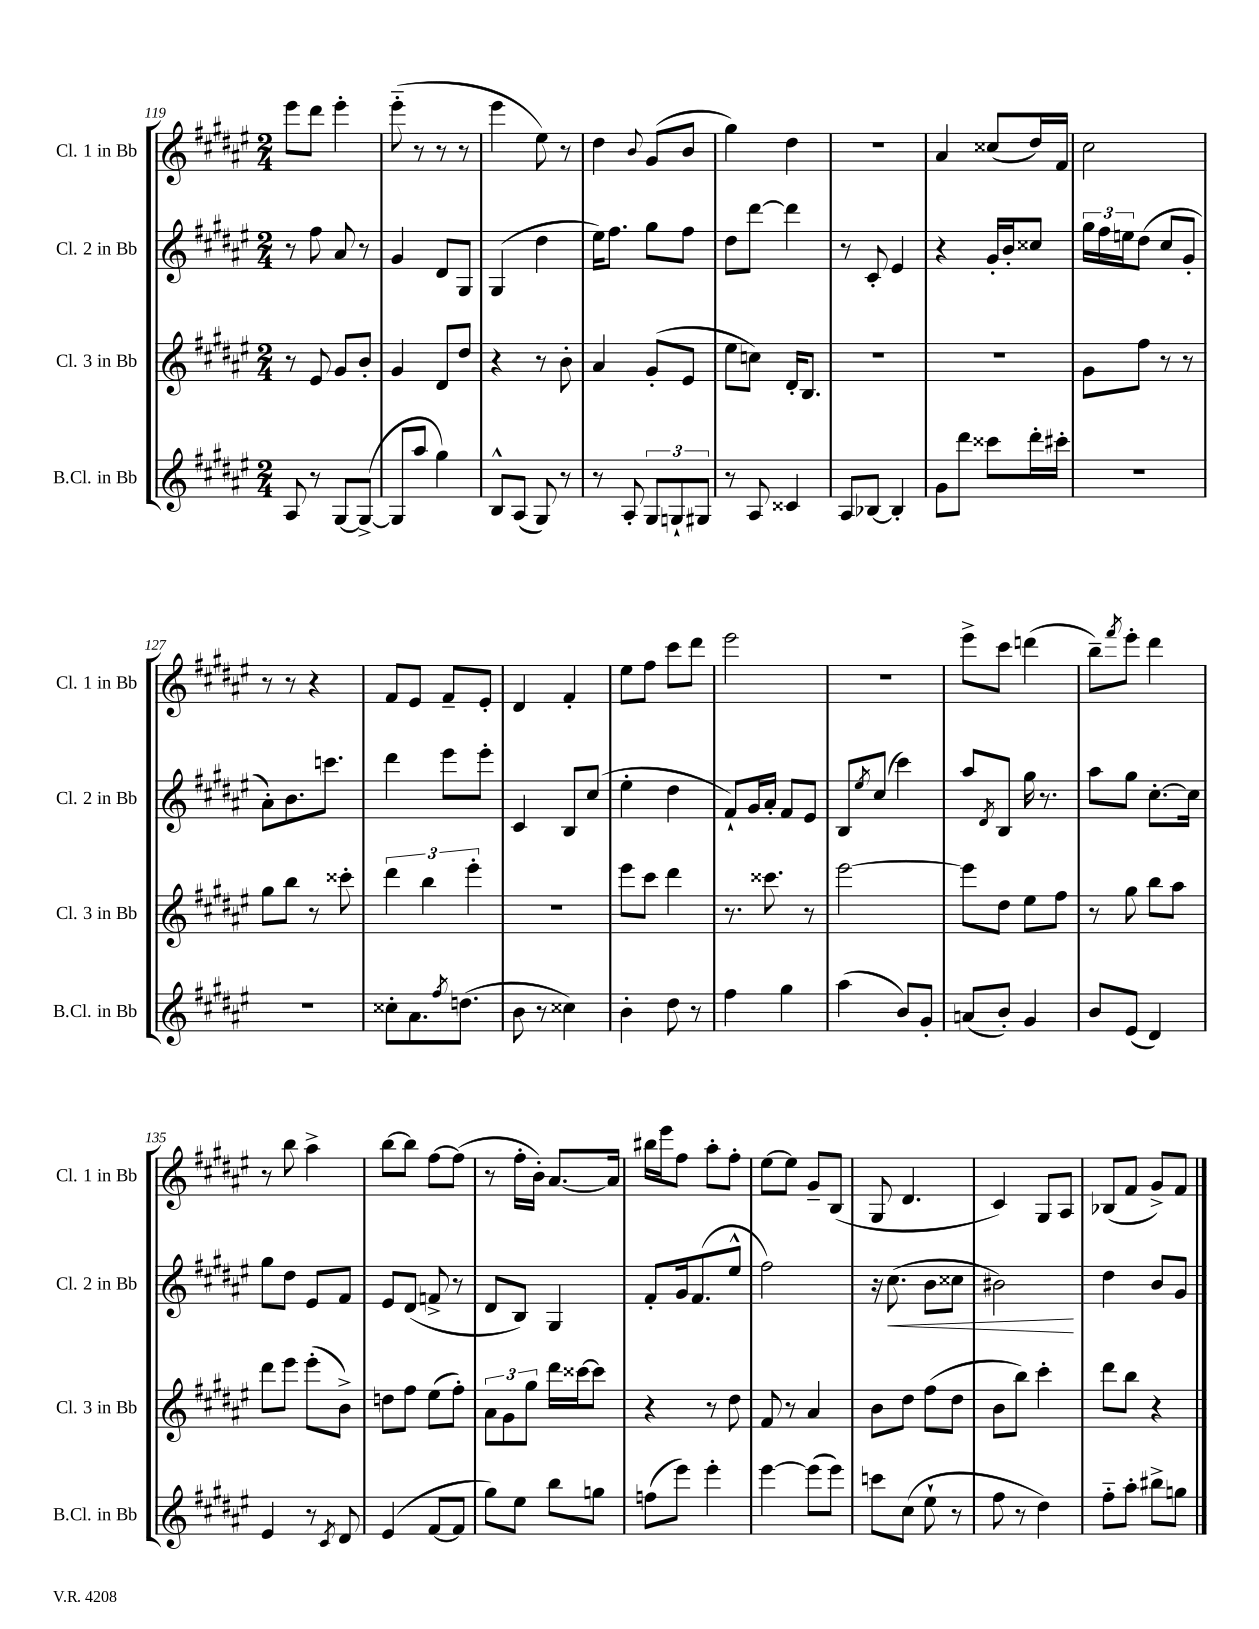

**kern	**kern	**kern	**kern
*staff4	*staff3	*staff2	*staff1
*clefG2	*clefG2	*clefG2	*clefG2
*k[f#c#g#d#a#e#]	*k[f#c#g#d#a#e#]	*k[f#c#g#d#a#e#]	*k[f#c#g#d#a#e#]
*M2/4	*M2/4	*M2/4	*M2/4
8A#	8r	8r	8eee#
8r	8e#	8ff#	8ddd#
[8G#	8g#	8a#	4eee#'
(8G#^_	8b'	8r	.
=	=	=	=
8G#]	4g#	4g#	(8eee#'~
8aa#	.	.	8r
4gg#)	8d#	8d#	8r
.	8dd#	8G#	8r
=	=	=	=
8B^^	4r	(4G#	4eee#
(8A#	.	.	.
8G#)	8r	4dd#	8ee#)
8r	8b'	.	8r
=	=	=	=
8r	4a#	16ee#)	4dd#
.	.	8.ff#	.
8A#'	.	.	.
.	.	.	8qqb
12G#	(8g#'	8gg#	(8g#
12G`	.	.	.
.	8e#	8ff#	8b
12G#	.	.	.
=	=	=	=
8r	8ee#	8dd#	4gg#)
8A#	8cc)	[8ddd#	.
4c##	16d#'	4ddd#]	4dd#
.	8.B	.	.
=	=	=	=
8A#	2r	8r	2r
[8B-	.	8c#'	.
4B-']	.	4e#	.
=	=	=	=
8g#	2r	4r	4a#
8ddd#	.	.	.
8ccc##	.	16g#'	(8cc##
.	.	16b'	.
16ddd#'	.	8cc##	16dd#)
16ccc#'	.	.	16f#
=	=	=	=
2r	8g#	24gg#	2cc#
.	.	24ff#	.
.	.	24ee	.
.	8ff#	(8dd#	.
.	8r	8cc#	.
.	8r	8g#'	.
=	=	=	=
2r	8gg#	8a#')	8r
.	8bb	8.b	8r
.	8r	.	4r
.	.	8.ccc	.
.	8ccc##'	.	.
=	=	=	=
8cc##'	6ddd#	4ddd#	8f#
8.a#	.	.	8e#
.	6bb	.	.
.	.	8eee#	8f#~
8qff#	.	.	.
(8.dd	.	.	.
.	6eee#'	.	.
.	.	8eee#'	8e#'
=	=	=	=
8b	2r	4c#	4d#
8r	.	.	.
4cc##)	.	8B	4f#'
.	.	(8cc#	.
=	=	=	=
4b'	8eee#	4ee#'	8ee#
.	8ccc#	.	8ff#
8dd#	4ddd#	4dd#	8ccc#
8r	.	.	8ddd#
=	=	=	=
4ff#	8.r	8f#`)	2eee#
.	.	16g#	.
.	8.ccc##	16a#'	.
4gg#	.	8f#	.
.	8r	8e#	.
=	=	=	=
(4aa#	[2eee#	8B	2r
.	.	8qee#	.
.	.	(8cc#	.
8b)	.	4ccc#)	.
8g#'	.	.	.
=	=	=	=
(8a	8eee#]	8aa#	8eee#^
.	.	8qd#	.
8b')	8dd#	8B	8ccc#
4g#	8ee#	16gg#	(4ddd
.	.	8.r	.
.	8ff#	.	.
=	=	=	=
8b	8r	8aa#	8bb~)
.	.	.	8qfff#
(8e#	8gg#	8gg#	8eee#'
4d#)	8bb	[8.cc#'	4ddd#
.	8aa#	.	.
.	.	16cc#]	.
=	=	=	=
4e#	8ddd#	8gg#	8r
.	8eee#	8dd#	8bb
8r	(8eee#'	8e#	4aa#^
8qc#	.	.	.
8d#	8b^)	8f#	.
=	=	=	=
(4e#	8dd	8e#	[8bb
.	8ff#	(8d#	8bb]
[8f#	(8ee#	8f^	[8ff#
8f#]	8ff#')	8r	(8ff#]
=	=	=	=
8gg#)	12a#	8d#	8r
.	12g#	.	.
8ee#	.	8B)	16ff#'
.	12gg#	.	.
.	.	.	16b')
8bb	16ddd#	4G#	[8.a#
.	[16ccc##	.	.
8gg	8ccc##]	.	.
.	.	.	16a#]
=	=	=	=
(8ff	4r	8f#'	16bb#
.	.	.	16eee#
8eee#)	.	16g#	8ff#
.	.	(8.f#	.
4eee#'	8r	.	8aa#'
.	8dd#	8ee#^^	8ff#'
=	=	=	=
[4eee#	8f#	2ff#)	[8ee#
.	8r	.	8ee#]
(8eee#]	4a#	.	8g#~
8eee#)	.	.	(8B
=	=	=	=
8ccc	8b	16r	8G#
.	.	(8.cc#	.
(8cc#	8dd#	.	4.d#
8ee#`	(8ff#	8b	.
8r	8dd#	8cc##	.
=	=	=	=
8ff#	8b	2b#)	4c#)
8r	8bb)	.	.
4dd#)	4ccc#'	.	8G#
.	.	.	8A#
=	=	=	=
8ff#'~	8ddd#	4dd#	(8B-
8aa#'	8bb	.	8f#
8bb#^	4r	8b	8g#^)
8gg	.	8g#	8f#
==	==	==	==
*-	*-	*-	*-
